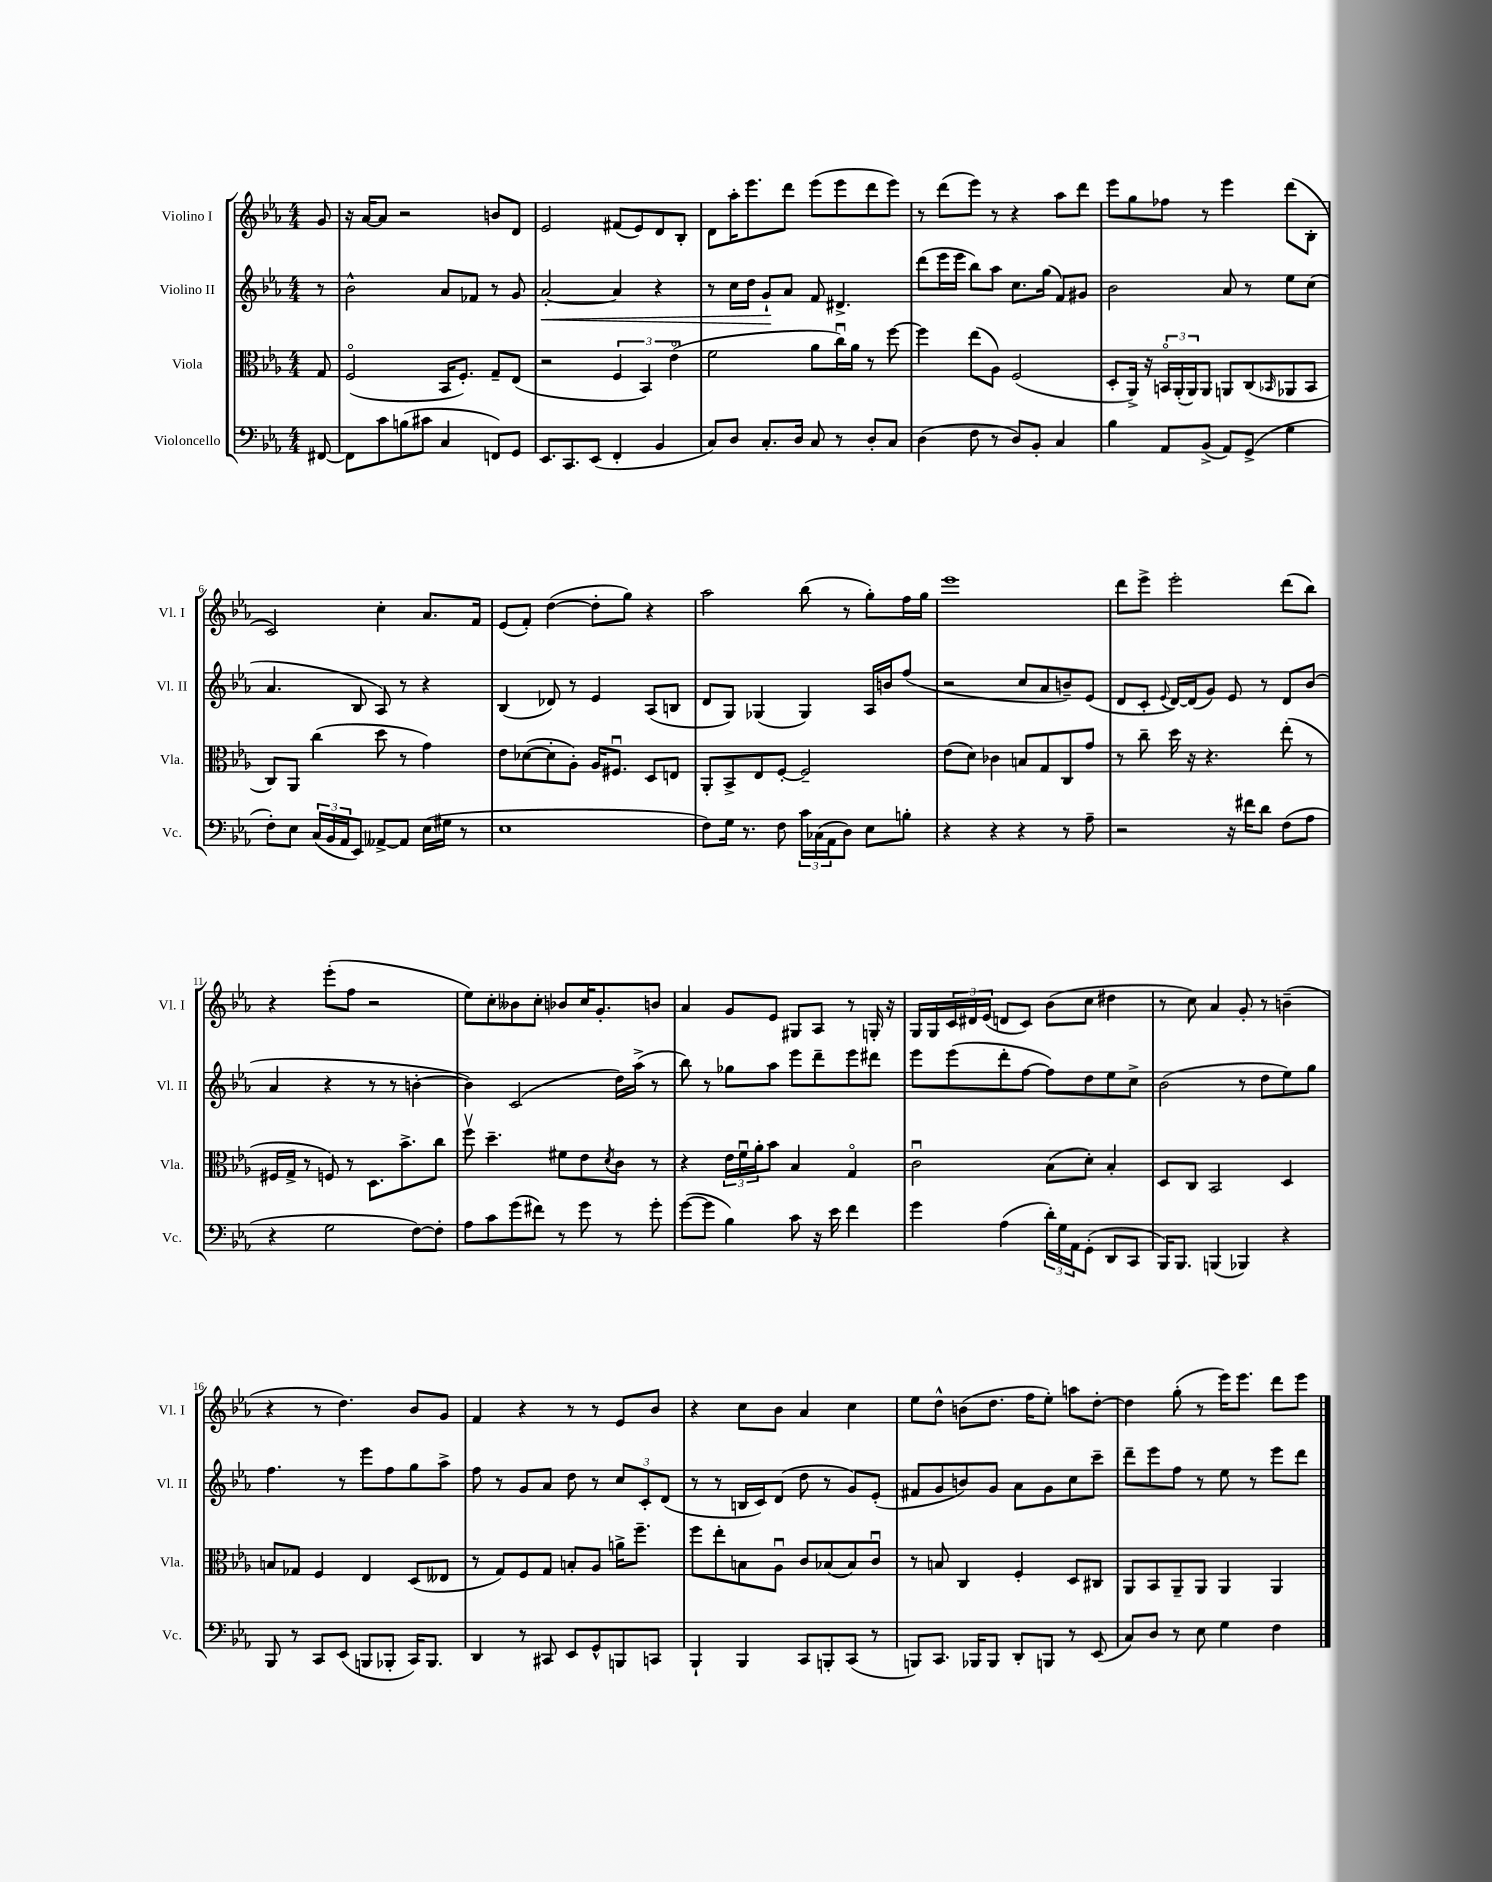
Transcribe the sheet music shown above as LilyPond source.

<<
\new StaffGroup <<
\new Staff = "s0" \with { instrumentName = "Violino I" shortInstrumentName = "Vl. I" } {
    \clef treble \key ees \major \numericTimeSignature \time 4/4 \partial 8
    g'8 |
    r16 aes'16~ aes'8 r2 b'8 d'8 |
    ees'2 fis'8( ees'8) d'8 bes8-. |
    d'8 aes''16-. ees'''8. d'''8 ees'''8( ees'''8 d'''8 ees'''8) |
    r8 d'''8( ees'''8) r8 r4 aes''8 d'''8 |
    ees'''8 g''8 fes''8 r8 ees'''4 d'''8( bes8-. |
    c'2) c''4-. aes'8. f'16 |
    ees'8( f'8-.) d''4~( d''8-. g''8) r4 |
    aes''2 bes''8( r8 g''8-.) f''16 g''16 |
    ees'''1 |
    d'''8 ees'''8-> ees'''2-. d'''8( bes''8) |
    r4 ees'''8-.( f''8 r2 |
    ees''8) c''8-. beses'8 c''8-. bes'8 c''16 g'8.-. b'8 |
    aes'4 g'8 ees'8 gis8 aes8 r8 g16-. r16 |
    g16 g16 \tuplet 3/2 { c'16 dis'16 ees'16( } d'8 c'8) bes'8( c''8 dis''4 |
    r8 c''8) aes'4 g'8-. r8 b'4--( |
    r4 r8 d''4.) bes'8 g'8 |
    f'4 r4 r8 r8 ees'8 bes'8 |
    r4 c''8 bes'8 aes'4 c''4 |
    ees''8 d''8-^ b'8( d''8. f''16 ees''8-.) a''8 d''8~-. |
    d''4 g''8-.( r8 ees'''16) ees'''8. d'''8 ees'''8 \bar "|." |
}
\new Staff = "s1" \with { instrumentName = "Violino II" shortInstrumentName = "Vl. II" } {
    \clef treble \key ees \major \numericTimeSignature \time 4/4 \partial 8
    r8 |
    bes'2-^ aes'8 fes'8 r8 g'8 |
    aes'2~-.\< aes'4 r4 |
    r8 c''16 d''16 g'8-!\! aes'8 f'8 dis'4.-> |
    d'''8( ees'''16 ees'''16 bes''8) aes''8 c''8. g''16( f'8) gis'8 |
    bes'2 aes'8 r8 ees''8 c''8( |
    aes'4. bes8 aes8) r8 r4 |
    bes4( des'8) r8 ees'4 aes8( b8 |
    d'8 g8) ges4( ges4) aes16 b'16 f''8( |
    r2 c''8 aes'8 b'8--) ees'8( |
    d'8 c'8-. \appoggiatura { ees'8 } d'16~) d'16( g'8) ees'8 r8 d'8 bes'8( |
    aes'4 r4 r8 r8 b'4~-. |
    b'4) c'2( d''16) aes''16->( r8 |
    bes''8) r8 ges''8 aes''8 ees'''8 d'''8-- ees'''8 dis'''8 |
    ees'''8 ees'''8( d'''8-. f''8~ f''8) d''8 ees''8 c''8-> |
    bes'2( r8 d''8 ees''8) g''8 |
    f''4. r8 ees'''8 f''8 g''8 aes''8-> |
    f''8 r8 g'8 aes'8 d''8 r8 \tuplet 3/2 { c''8 c'8-. d'8( } |
    r8 r8 b16 c'16) d'8( d''8 r8 g'8) ees'8-.( |
    fis'8 g'8 b'8) g'8 aes'8 g'8 c''8 c'''8-- |
    d'''8-- ees'''8 f''8 r8 ees''8 r8 ees'''8 d'''8 \bar "|." |
}
\new Staff = "s2" \with { instrumentName = "Viola" shortInstrumentName = "Vla." } {
    \clef alto \key ees \major \numericTimeSignature \time 4/4 \partial 8
    g8 |
    f2\flageolet( bes,16 f8.-.) g8-- ees8( |
    r2 \tuplet 3/2 { f4 bes,4) ees'4\flageolet( } |
    f'2 aes'8 c''16\downbow) aes'16 r8 f''8~ |
    f''4 ees''8( aes8) f2( |
    d8-. aes,16->) r16 \tuplet 3/2 { b,16\flageolet aes,16-.( aes,16) } aes,8 a,8 c8( \grace { bes,16 } aes,8 bes,8 |
    c8) aes,8 c''4( d''8 r8 g'4) |
    ees'8 des'8~( des'8-. aes8-.) aes16 fis8.\downbow d8 e8 |
    aes,8-. bes,8-> ees8 f8~-. f2-- |
    ees'8( d'8) ces'4 b8 g8 c8 g'8 |
    r8 c''8-- d''16 r16 r4. ees''8-.( r8 |
    fis16 g16-> r8 f8) r8 d8. bes'8.-> c''8 |
    f''8\upbow d''4.-- fis'8 ees'8 \acciaccatura { d'8 } c'8 r8 |
    r4 \tuplet 3/2 { ees'16 f'16\downbow aes'16-. } bes'8 bes4 g4\flageolet |
    c'2\downbow bes8( d'8-.) bes4-. |
    d8 c8 bes,2 d4 |
    b8 ges8 f4 ees4 d8( eeses8 |
    r8 g8) f8 g8 b8-. aes8 a'16-> f''8.-- |
    f''8 ees''8-. b8 aes8\downbow c'8 bes8( bes8) c'8\downbow |
    r8 b8 c4 f4-. d8 cis8 |
    aes,8 bes,8 aes,8-- aes,8 aes,4 aes,4 \bar "|." |
}
\new Staff = "s3" \with { instrumentName = "Violoncello" shortInstrumentName = "Vc." } {
    \clef bass \key ees \major \numericTimeSignature \time 4/4 \partial 8
    fis,8~ |
    fis,8 c'8 b8( cis'8 c4 f,8) g,8 |
    ees,8. c,8. ees,8( f,4-. bes,4 |
    c8) d8 c8.-. d16 c8 r8 d8-. c8 |
    d4( f8 r8 d8) bes,8-. c4 |
    bes4 aes,8 bes,8->( aes,8) g,8->( g4 |
    f8-.) ees8 \tuplet 3/2 { c16( bes,16 aes,16 } ees,8) aeses,8~-> aeses,8 ees16( gis16 r8 |
    ees1 |
    f8) g16 r8. f8 \tuplet 3/2 { c'16 ces16( aes,16 } d8) ees8 b8-. |
    r4 r4 r4 r8 aes8-- |
    r2 r16 fis'16 d'8 f8( aes8 |
    r4 g2 f8~) f8-. |
    aes8 c'8 g'8( fis'8) r8 g'8 r8 g'8-. |
    g'8~( g'8 bes4) c'8 r16 ees'16 f'4 |
    g'4 aes4( \tuplet 3/2 { d'16-.) g16 aes,16 } g,8-.( d,8 c,8 |
    bes,,16) bes,,8. b,,4( bes,,4) r4 |
    bes,,8 r8 c,8 ees,8( b,,8 bes,,8-. c,16) bes,,8. |
    d,4 r8 cis,8 ees,8 g,8-^ b,,8 c,8 |
    bes,,4-! bes,,4 c,8 b,,8-. c,8( r8 |
    b,,8) c,8. bes,,16 bes,,8 d,8-. b,,8 r8 ees,8( |
    c8) d8 r8 ees8 g4 f4 \bar "|." |
}
>>
>>
